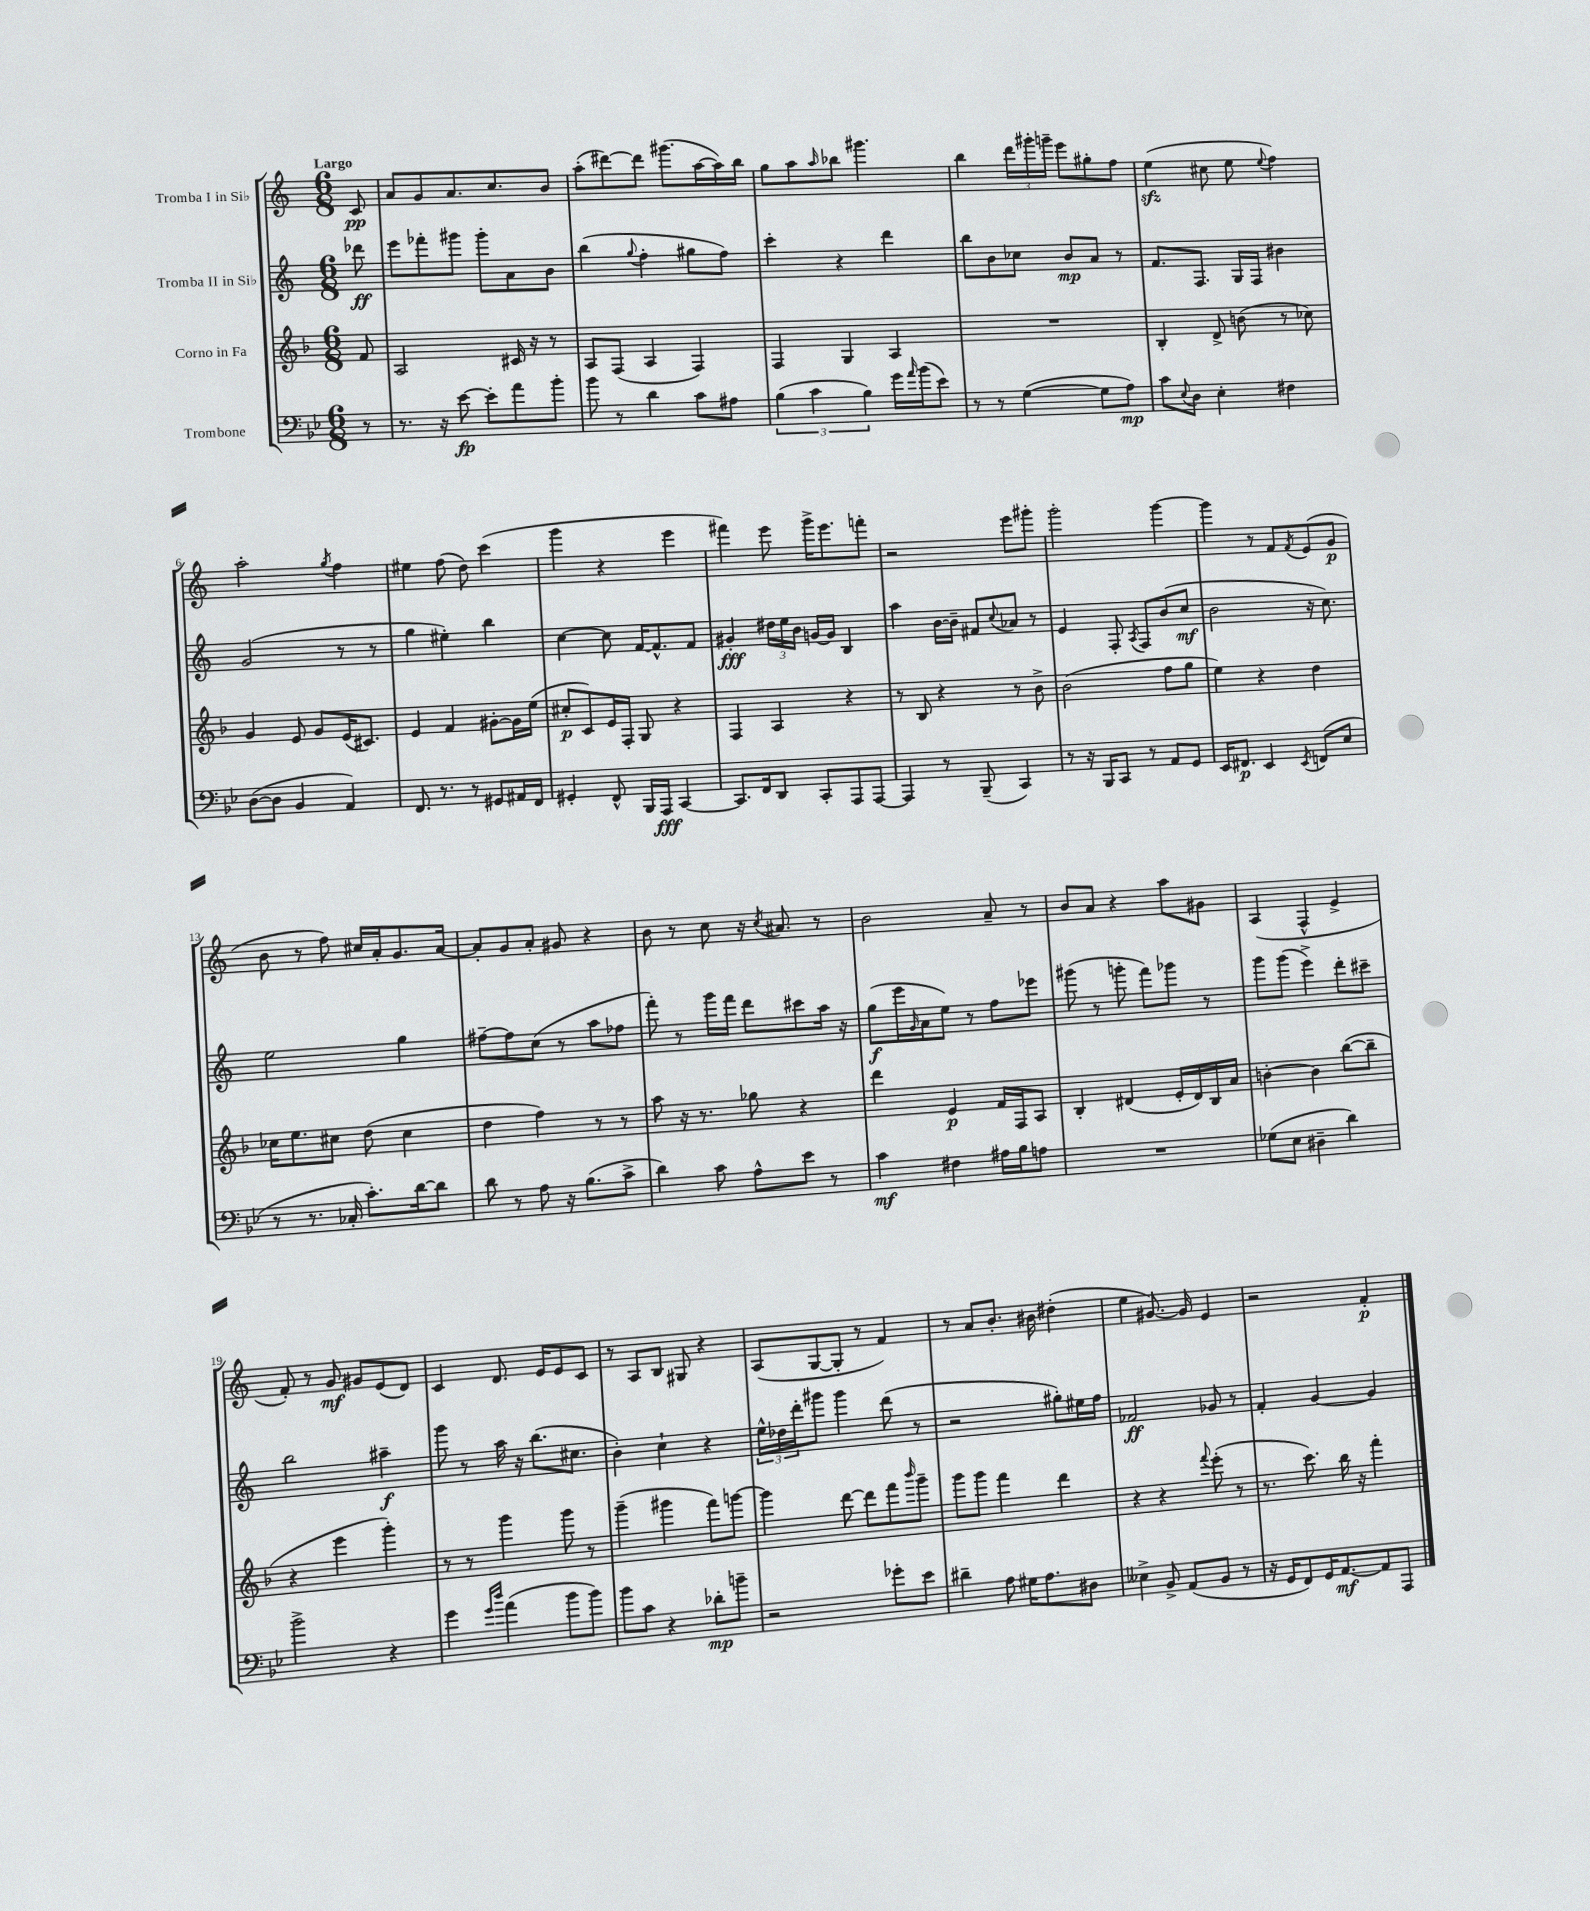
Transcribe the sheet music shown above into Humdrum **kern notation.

**kern	**dynam	**kern	**dynam	**kern	**dynam	**kern	**dynam
*part4	*part4	*part3	*part3	*part2	*part2	*part1	*part1
*staff4	*staff4	*staff3	*staff3	*staff2	*staff2	*staff1	*staff1
*I"Trombone	*	*I"Corno in Fa	*	*I"Tromba II in Si♭	*	*I"Tromba I in Si♭	*
*clefF4	*	*clefG2	*	*clefG2	*	*clefG2	*
*k[b-e-]	*	*k[b-]	*	*k[]	*	*k[]	*
*M6/8	*	*M6/8	*	*M6/8	*	*M6/8	*
=	=	=	=	=	=	=	=
!	!	!	!	!	!	!LO:TX:a:B:t=Largo	!
8r	.	8f/	.	8ddd-X\	ff	8c/	pp
=1	=1	=1	=1	=1	=1	=1	=1
8.r	.	2A/	.	8eee\L	.	8a/L	.
.	.	.	.	8fff-X'\	.	8g/	.
16r	.	.	.	.	.	.	.
[8e-\	fp	.	.	8ggg#X\J	.	8.a/	.
8e-'\L]	.	.	.	8ggg#'\L	.	.	.
.	.	.	.	.	.	8.cc/	.
8a\	.	16c#X/	.	8a\	.	.	.
.	.	16r	.	.	.	.	.
8b-'\J	.	8r	.	8b\J	.	8b/J	.
=2	=2	=2	=2	=2	=2	=2	=2
8b-\	.	8A/L	.	(4bb\	.	(8aa'\L	.
8r	.	(8F/J	.	.	.	[8ddd#X\)	.
.	.	.	.	8qqgg/	.	.	.
4d\	.	4A/	.	4ff'\	.	8ddd#\J]	.
.	.	.	.	.	.	(8.ggg#X\L	.
8c\L	.	4F/)	.	8gg#X\L	.	.	.
.	.	.	.	.	.	[16aa\L	.
8A#X\J	.	.	.	8ff\J)	.	16aa\])	.
.	.	.	.	.	.	16bb\JJ	.
=3	=3	=3	=3	=3	=3	=3	=3
(6B-\	.	4F/	.	4ccc'\	.	8gg\L	.
.	.	.	.	.	.	8aa\	.
6c\	.	.	.	.	.	.	.
.	.	.	.	.	.	16qqaa/	.
.	.	4G/	.	4r	.	8bb-X\J	.
6B-\)	.	.	.	.	.	.	.
.	.	.	.	.	.	4.ggg#X\	.
16g\LL	.	4A/	.	4ddd\	.	.	.
16qqa/	.	.	.	.	.	.	.
(16b-\J	.	.	.	.	.	.	.
8e-\J)	.	.	.	.	.	.	.
=4	=4	=4	=4	=4	=4	=4	=4
8r	.	2.r	.	8bb\L	.	4bb\	.
8r	.	.	.	8b\	.	.	.
([4G\	.	.	.	8cc-X\J	.	24ddd\LL	.
.	.	.	.	.	.	24ggg#X'\	.
.	.	.	.	.	.	24gggn~\JJ	.
.	.	.	.	8b/L	mp	8eee\L	.
8G\L]	.	.	.	8a/J	.	8gg#X'\	.
8A\J)	mp	.	.	8r	.	8ff\J	.
=5	=5	=5	=5	=5	=5	=5	=5
8c\L	.	4B-'/	.	8.f/L	.	(4eezz\	.
8qqE-/	.	.	.	.	.	.	.
8D\J	.	.	.	.	.	.	.
.	.	.	.	8.F/J	.	.	.
4E-'\	.	8d^/	.	.	.	8cc#X\	.
.	.	(8bn\	.	16G/LL	.	8ee\	.
.	.	.	.	16F/JJ	.	.	.
.	.	.	.	.	.	8qqee/	.
4F#X\	.	8r	.	4b#X\	.	4ff\)	.
.	.	8cc-X\)	.	.	.	.	.
!!LO:LB:g=z
=6	=6	=6	=6	=6	=6	=6	=6
([8D\L	.	4g/	.	(2g/	.	2aa'\	.
8D\J]	.	.	.	.	.	.	.
4BB-/	.	8e/	.	.	.	.	.
.	.	8g/L	.	.	.	.	.
.	.	.	.	.	.	8qgg/	.
4AA/)	.	(16e/K	.	8r	.	4ff\	.
.	.	8.c#X/J)	.	.	.	.	.
.	.	.	.	8r	.	.	.
=7	=7	=7	=7	=7	=7	=7	=7
8.FF/	.	4e/	.	4gg\	.	4ee#X\	.
8.r	.	.	.	.	.	.	.
.	.	4f/	.	4ee#X'\)	.	(8ff\	.
8r	.	.	.	.	.	8dd\)	.
8GG#X/L	.	[8g#X'\L	.	4bb\	.	(4ccc\	.
16AA#X/L	.	16g#\L]	.	.	.	.	.
16FF/JJ	.	(16ee\JJ	.	.	.	.	.
=8	=8	=8	=8	=8	=8	=8	=8
4GG#X'/	.	8cc#X'/L	p	[4cc\	.	4ggg\	.
.	.	8c/)	.	.	.	.	.
8FF^^/	.	16e/L	.	8cc\]	.	4r	.
.	.	16F'/JJ	.	.	.	.	.
16BBB-/LL	.	8G/	.	[16f/KL	.	.	.
16AAA/JJ	fff	.	.	8.f^^/]	.	.	.
[4CC/	.	4r	.	.	.	4eee\	.
.	.	.	.	8f/J	.	.	.
=9	=9	=9	=9	=9	=9	=9	=9
8.CC/L]	.	4F/	.	4g#X'/	fff	4fff#X\)	.
16FF/k	.	.	.	.	.	.	.
8DD/J	.	4A/	.	24dd#X\LL	.	8eee\	.
.	.	.	.	24ee\	.	.	.
.	.	.	.	24b\JJ	.	.	.
8CC'/L	.	.	.	[16gn/LL	.	16ggg^\KL	.
.	.	.	.	16g/JJ]	.	8.eee\	.
8AAA/	.	4r	.	4B/	.	.	.
[8AAA/J	.	.	.	.	.	8fffn'\J	.
=10	=10	=10	=10	=10	=10	=10	=10
4AAA/]	.	8r	.	4aa\	.	2r	.
.	.	8B-/	.	.	.	.	.
8r	.	4r	.	[16b\LL	.	.	.
.	.	.	.	16b~\JJ]	.	.	.
(8BBB-~/	.	.	.	8f#X/L	.	.	.
.	.	.	.	8qqcc/	.	.	.
4CC/)	.	8r	.	8a-X/J	.	8eee\L	.
.	.	8b-^\	.	8r	.	8ggg#X'\J	.
=11	=11	=11	=11	=11	=11	=11	=11
8r	.	(2b-\	.	4e/	.	2ggg'\	.
16r	.	.	.	.	.	.	.
16BBB-/KL	.	.	.	.	.	.	.
8CC/J	.	.	.	8F'/	.	.	.
.	.	.	.	8qA/	.	.	.
8r	.	.	.	8F/L	.	.	.
8AA/L	.	8ff\L	.	(8b/	.	[4ggg\	.
8GG/J	.	8gg\J	.	8cc/J	mf	.	.
=12	=12	=12	=12	=12	=12	=12	=12
16EE-/KL	.	4ee\)	.	2b\	.	4ggg\]	.
8.FF#X/J	p	.	.	.	.	.	.
4EE-/	.	4r	.	.	.	8r	.
.	.	.	.	.	.	8f/L	.
8qEE-/	.	.	.	.	.	8qf/	.
(8FFn/L	.	4dd\	.	16r	.	(8e/	.
.	.	.	.	8.cc\)	.	.	.
8E-/J	.	.	.	.	.	8g/J	p
!!LO:LB:g=z
=13	=13	=13	=13	=13	=13	=13	=13
8r	.	16cc-X\KL	.	2ee\	.	8b\	.
.	.	8.ee\	.	.	.	.	.
8.r	.	.	.	.	.	8r	.
.	.	8cc#X\J	.	.	.	8ff\)	.
16C-X'/	.	.	.	.	.	.	.
8.c'\L)	.	(8dd\	.	.	.	16cc#X/LL	.
.	.	.	.	.	.	16a'/J	.
.	.	4cc#\	.	4gg\	.	8.g/	.
[16d\k	.	.	.	.	.	.	.
8d\J]	.	.	.	.	.	.	.
.	.	.	.	.	.	[16a/Jk	.
=14	=14	=14	=14	=14	=14	=14	=14
8d\	.	4dd\	.	[8ff#X~\L	.	8a'/L]	.
8r	.	.	.	8ff#\]	.	8g/	.
8A\	.	4ff\)	.	(8cc\J	.	8a'/J	.
16r	.	.	.	8r	.	8g#X/	.
(8.B-\L	.	.	.	.	.	.	.
.	.	8r	.	8aa\L	.	4r	.
8c^\J	.	8r	.	8ff-X\J	.	.	.
=15	=15	=15	=15	=15	=15	=15	=15
4d\)	.	8aa\	.	8fff'\)	.	8b\	.
.	.	16r	.	8r	.	8r	.
.	.	8.r	.	.	.	.	.
8c\	.	.	.	16ggg\LL	.	8cc\	.
.	.	.	.	16fff\JJ	.	.	.
8A^^\L	.	8gg-X\	.	8ddd\L	.	16r	.
.	.	.	.	.	.	8qcc/	.
.	.	.	.	.	.	8.a#X/	.
8e-\J	.	4r	.	8ccc#X\	.	.	.
8r	.	.	.	16aa\Jk	.	8r	.
.	.	.	.	16r	.	.	.
=16	=16	=16	=16	=16	=16	=16	=16
4c\	mf	4ddd\	.	(8gg\L	f	2b\	.
.	.	.	.	16eee\L	.	.	.
.	.	.	.	16qqg/	.	.	.
.	.	.	.	16a\J	.	.	.
4F#X\	.	4e/	p	8ee\J)	.	.	.
.	.	.	.	8r	.	.	.
16A#X\LL	.	16f/LL	.	8ff\L	.	8a~/	.
16B-\J	.	16F/J	.	.	.	.	.
8An\J	.	8A/J	.	8eee-X\J	.	8r	.
=17	=17	=17	=17	=17	=17	=17	=17
2.r	.	4B-'/	.	(8ggg#X\	.	8b/L	.
.	.	.	.	8r	.	8a/J	.
.	.	(4d#X/	.	8gggn'\	.	4r	.
.	.	.	.	8fff\L)	.	.	.
.	.	16e'/LL	.	8ggg-X\J	.	8aa\L	.
.	.	16d#/)	.	.	.	.	.
.	.	16B-/	.	8r	.	8g#X\J	.
.	.	16a/JJ	.	.	.	.	.
=18	=18	=18	=18	=18	=18	=18	=18
(8G-X\L	.	[4bn'\	.	8ggg\L	.	(4A/	.
8E-\J	.	.	.	(8ggg\J	.	.	.
4D#X~\	.	4b\]	.	4eee^\)	.	4F^^/	.
4d\)	.	([8bb-\L	.	8ddd'\L	.	4e^/	.
.	.	8bb-~\J]	.	8ccc#X~\J	.	.	.
!!LO:LB:g=z
=19	=19	=19	=19	=19	=19	=19	=19
2b-^\	.	4r	.	2bb\	.	8f'/)	.
.	.	.	.	.	.	8r	.
.	.	4eee\	.	.	.	8g/	mf
.	.	.	.	.	.	8g#X/L	.
4r	.	4ggg'\)	.	4aa#X~\	f	(8e/	.
.	.	.	.	.	.	8d/J)	.
=20	=20	=20	=20	=20	=20	=20	=20
4g\	.	8r	.	8ggg\	.	4c/	.
.	.	8r	.	8r	.	.	.
16qqg/LL	.	.	.	.	.	.	.
16qqdd/JJ	.	.	.	.	.	.	.
(4a\	.	4ggg\	.	16aa\	.	8.d/	.
.	.	.	.	16r	.	.	.
.	.	.	.	(8.bb\L	.	.	.
.	.	.	.	.	.	16e/KL	.
8b-\L	.	8ggg\	.	.	.	8e/	.
.	.	.	.	8.cc#X\J	.	.	.
8b-\J)	.	8r	.	.	.	8c/J	.
=21	=21	=21	=21	=21	=21	=21	=21
8b-\L	.	(4ggg~\	.	4b'\)	.	8r	.
8c\J	.	.	.	.	.	8A/L	.
4r	.	4ggg#X\	.	4cc`\	.	8B/J	.
.	.	.	.	.	.	8G#X/	.
8d-X'\L	mp	8fff\L)	.	4r	.	4r	.
8bn~\J	.	[8gggn\J	.	.	.	.	.
=22	=22	=22	=22	=22	=22	=22	=22
2r	.	4ggg\]	.	24ee^^\LL	.	(8A/L	.
.	.	.	.	24dd-X\	.	.	.
.	.	.	.	24ddd'\J	.	.	.
.	.	.	.	8ggg#X\J	.	[8G/	.
.	.	[8ddd\	.	4ggg#\	.	8G'/J]	.
.	.	8ddd\L]	.	.	.	8r	.
8g-X'\L	.	8fff\	.	(8ddd\	.	4f/)	.
.	.	16qqbbb-/	.	.	.	.	.
8e-\J	.	8ggg~\J	.	8r	.	.	.
=23	=23	=23	=23	=23	=23	=23	=23
4d#X~\	.	8ggg\L	.	2r	.	8r	.
.	.	8ggg\J	.	.	.	8a/L	.
8A\	.	4fff\	.	.	.	8.b'/J	.
16G#X\KL	.	.	.	.	.	.	.
8.A\	.	.	.	.	.	16b#X\	.
.	.	4ddd\	.	8gg#X'\L)	.	(4dd#X'\	.
8D#X\J	.	.	.	16ee#X\L	.	.	.
.	.	.	.	16ff\JJ	.	.	.
=24	=24	=24	=24	=24	=24	=24	=24
4E--X^\	.	4r	.	2f-X/	ff	4ee\	.
8BB-^/	.	4r	.	.	.	[8.g#X/)	.
(8AA/L	.	.	.	.	.	.	.
.	.	.	.	.	.	16g#/]	.
.	.	8qqfff/	.	.	.	.	.
8BB-/J	.	(8eee'\	.	8g-X/	.	4e/	.
8r	.	8r	.	8r	.	.	.
=25	=25	=25	=25	=25	=25	=25	=25
16r	.	8.r	.	4f'/	.	2r	.
16GG/KL	.	.	.	.	.	.	.
8FF/)	.	.	.	.	.	.	.
.	.	8.ccc\)	.	.	.	.	.
16GG/K	.	.	.	[4g/	.	.	.
[8.AA/	mf	.	.	.	.	.	.
.	.	16bb-\	.	.	.	.	.
.	.	16r	.	.	.	.	.
8AA/]	.	4fff'\	.	4g/]	.	4f'/	p
8AAA/J	.	.	.	.	.	.	.
==	==	==	==	==	==	==	==
*-	*-	*-	*-	*-	*-	*-	*-
